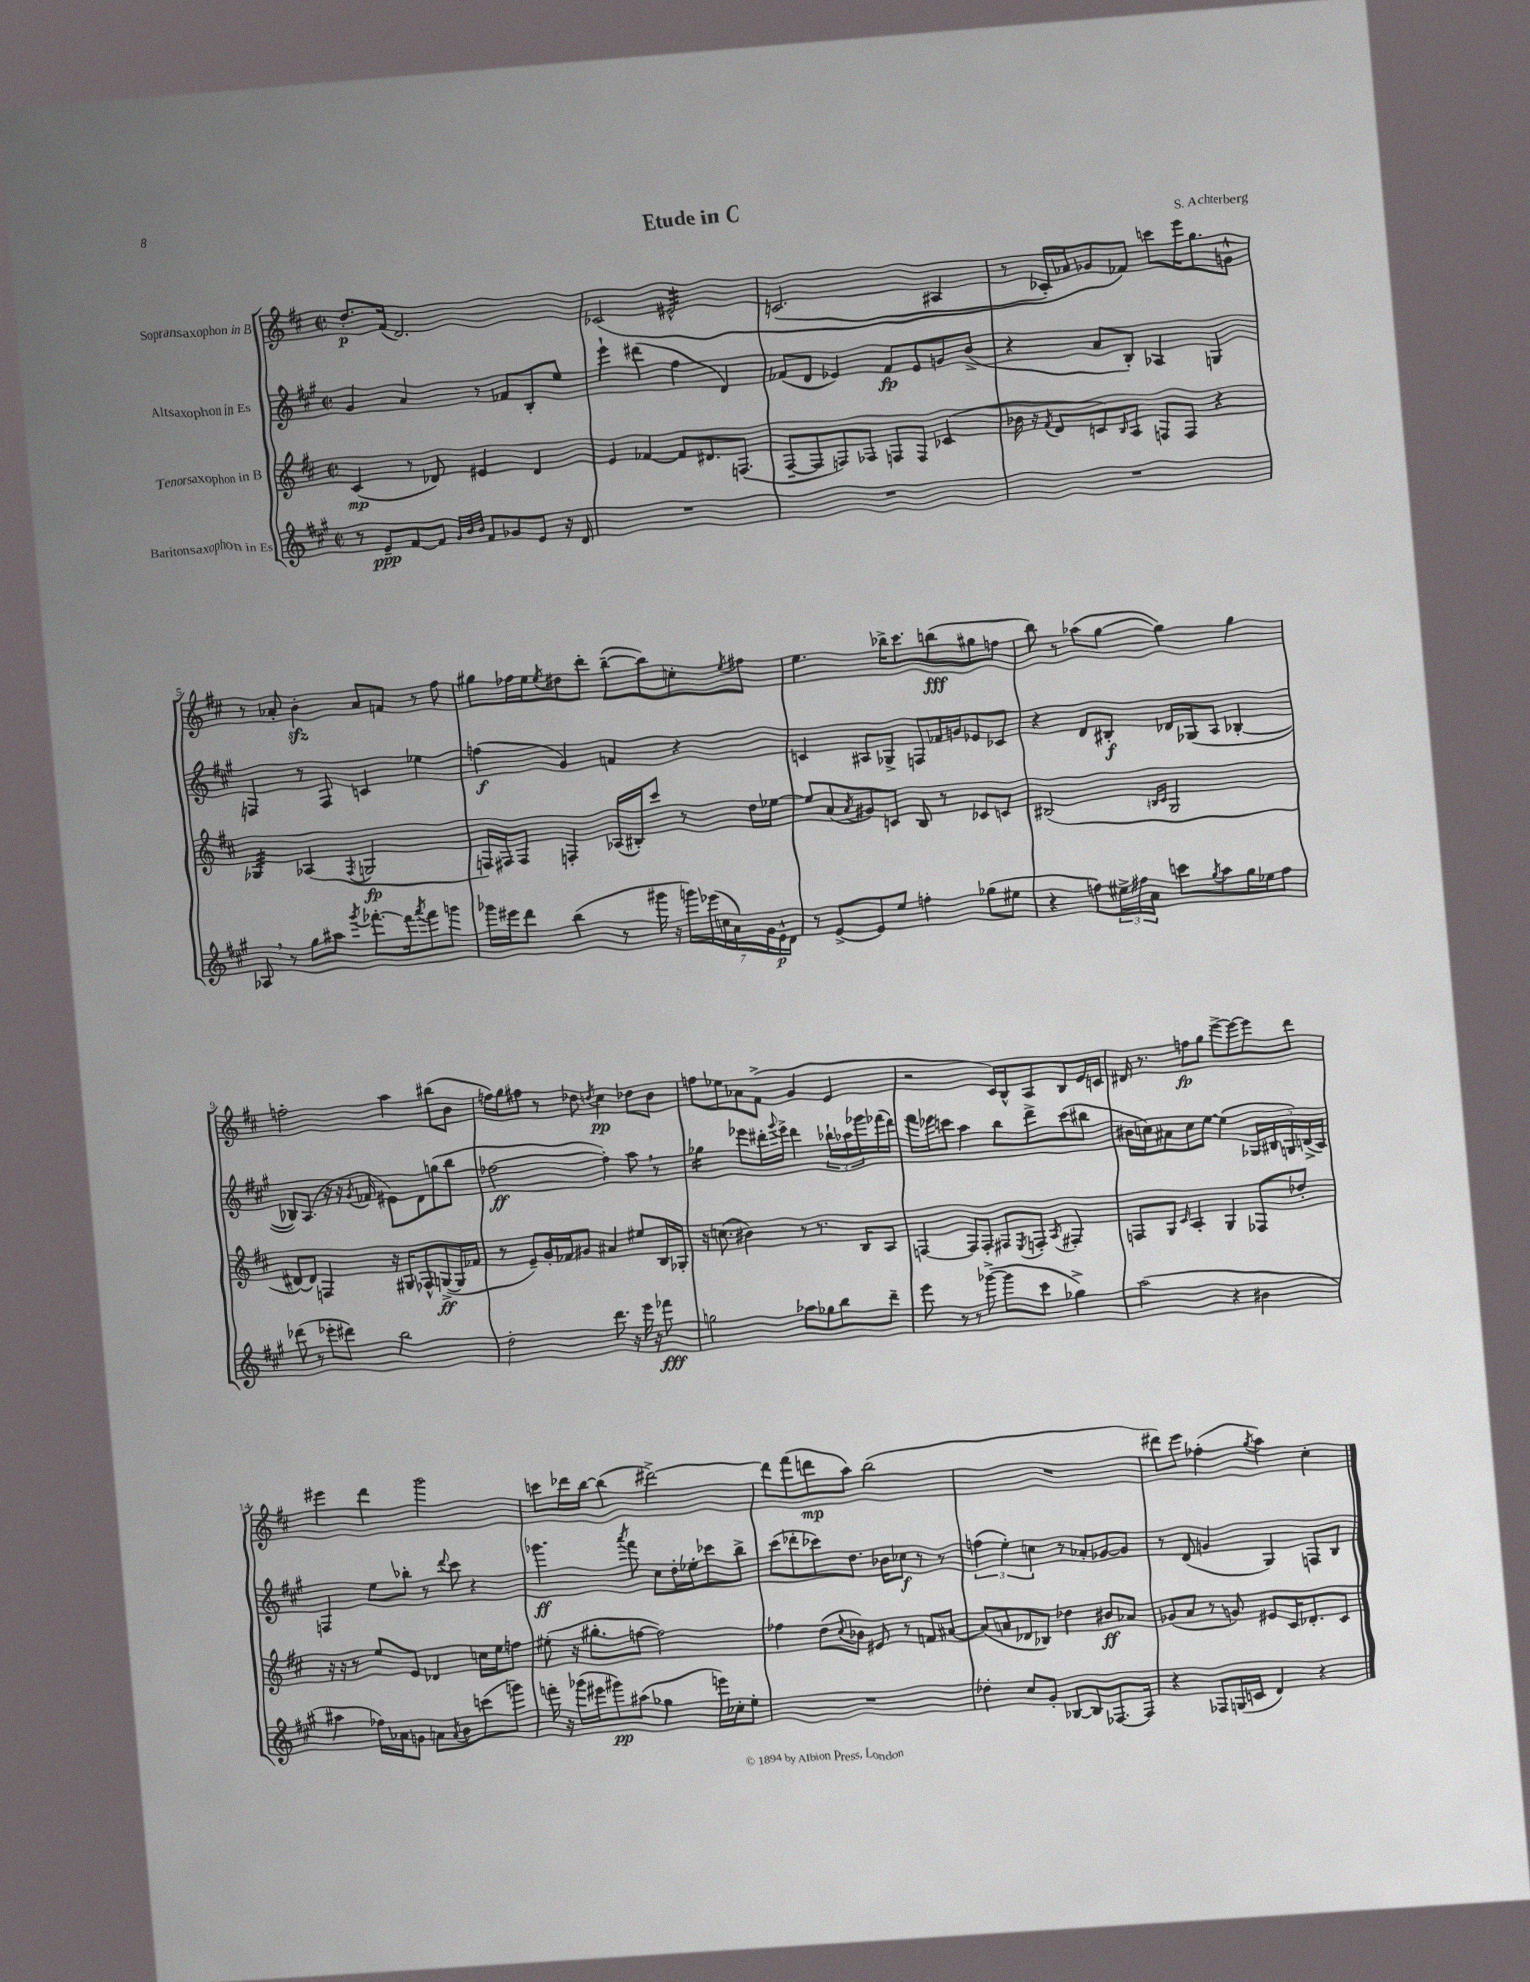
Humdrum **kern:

**kern	**kern	**kern	**kern
*staff4	*staff3	*staff2	*staff1
*clefG2	*clefG2	*clefG2	*clefG2
*k[f#c#g#]	*k[f#c#]	*k[f#c#g#]	*k[f#c#]
*M2/2	*M2/2	*M2/2	*M2/2
*met(c|)	*met(c|)	*met(c|)	*met(c|)
8r	(4c#	4g#	8.dd'
8e~	.	.	.
.	.	.	(16f#
[8f#	8r	4a	2.d)
8f#]	8d-)	.	.
32qqg#	.	.	.
32qqb	.	.	.
32qqb	.	.	.
8f#	4e#	8r	.
8g-	.	8f-	.
8e	4d-	8B'	.
16r	.	8ee	.
16d	.	.	.
=	=	=	=
1r	4e	4eee`	&(2c-
.	[4f-	(4ddd#	.
.	8f-]	4ff#	2e#^^
.	8.d#	.	.
.	.	4d)	.
.	(8.F	.	.
=	=	=	=
1r	[8F#~	(8f-	(2.c
.	8F#]	8d	.
.	8F)	4e-)	.
.	8F-	.	.
.	8F	8f-	.
.	8F	8e-	.
.	(4c-	8g	4A#
.	.	(8b^	.
=	=	=	=
1r	16b-	4r	8r
.	16r	.	.
.	8qf#	.	.
.	8d	.	16c-')
.	.	.	16a-
.	8c)	8a	8g-
.	16qqB	.	.
.	8A	8B')	8f-&)
.	8F	4A-	8ccc
.	8F	.	16eee
.	.	.	8.gg
.	4r	4G	.
.	.	.	8g^^
=	=	=	=
8A-	4G-	4F	8r
8r	.	.	8a-'
8gg#	(4A-	8r	4b'
8aa#	.	8F	.
8qggg#	8qF#	.	.
[8.fff-'	2G	4c	8a-
.	.	.	8f
16fff-]	.	.	.
8qaaa	.	.	.
8fff-	.	4ee-	8r
8ggg	.	.	8ff#
=	=	=	=
16ggg-	16F)	(4ff	8gg#
16eee#	16F#	.	.
8ddd	8F#	.	16ff-
.	.	.	16ee
.	.	.	8qee
(4bb	4F'	4g#)	8dd#
.	.	.	8ddd'
8r	(16A-	4f	([8bb~
.	16B#')	.	.
16ggg#	8ccc#	.	8bb])
16r	.	.	.
28ggg)	8r	4r	8cc'
(28eee-	.	.	.
28cc	.	.	.
28a)	.	.	.
.	.	.	8qee
.	16dd	.	8ff#
28g#	.	.	.
28e^^	.	.	.
.	[16ee-	.	.
28d	.	.	.
=	=	=	=
8r	8ee-]	4c	4.ee
[8e^	(8a	.	.
.	8qa	.	.
8e]	8g#)	8A#	.
8ee	8c	8G-^	16bb-^
.	.	.	8.ccc#
4ff'	8B	8F	.
.	8r	16f-	(8bb
.	.	16g	.
(8gg-	8c-	8e-	8gg#
8ee#	8c	8c-	8ff
=	=	=	=
4r	(2B#	4r	8bb)
.	.	.	8r
8ff)	.	8d	(8aa-
24ee#^	.	8B#'	[8gg
24ff#	.	.	.
24a	.	.	.
.	16qqB	.	.
.	16qqc#	.	.
8ccc	2G	16d-	4gg])
.	.	(16G-	.
8qgg#	.	.	.
8aa	.	8A	.
16gg#	.	[4B-'	4gg
16ee-	.	.	.
8ff#	.	.	.
=	=	=	=
(8ddd-	[8d#)	8B-])	2ff'
8r	8d#]	(8.A	.
8eee-'	4F	.	.
.	.	16r	.
8ddd#)	.	16r	.
.	.	8qg#	.
.	.	16f-	.
2bb	16r	8e#)	4aa
.	16G#	.	.
.	8F-^^	8d	.
.	([8G^	(8gg	(8bb#
.	16G]	8bb	8b
.	16f-	.	.
=	=	=	=
2dd'	8r	[2ff-	16ff)
.	.	.	16gg
.	8e~)	.	8ff#
.	16g'	.	8r
.	16f-	.	.
.	8g#	.	8dd-
.	.	.	8qdd
8.ddd	4a#	4ff-'])	4cc#
16r	.	.	.
16eee	8ee#	8aa	8dd-
16r	.	.	.
8fff-	16B	8r	8b
.	16G-'	.	.
=	=	=	=
2gg	16r	4gg-	8ff
.	(8.cc	.	.
.	.	.	8ee-
.	4b#)	8eee-	8a-
.	.	16ddd#'	(8f#^
.	.	8qqggg#	.
.	.	16eee-^	.
8aa-	8r	4ddd#	4g
8gg-	8.r	.	.
8bb	.	24bb-`	4e
.	.	24aa-	.
.	16B	.	.
.	.	24ggg-	.
8ddd~	8A	(16fff-	.
.	.	16ddd#)	.
=	=	=	=
8eee	[4F	16fff#	2r
.	.	16eee-	.
8r	.	8ccc	.
8r	8F]	4aa	.
([8ggg-^	8F'	.	.
8ggg-]	8F#	8bb	16c#)
.	.	.	16B^^
.	8qE	.	.
8ccc#	8F'	8ddd^	8A
.	8qA	.	.
4gg-^)	4F#'	(8ccc	8B
.	.	8bb#	16e
.	.	.	16c
=	=	=	=
(2aa	8F	16b#	16d#
.	.	16cc)	8.r
.	8G	8a#	.
.	16qqc#	.	.
.	4A'	8cc	8ff
.	.	[8ee	8gg
4r	4G	(4ee]	[8eee^
.	.	.	8eee_
4b#	8F-	20G-	8eee]
.	.	20B#	.
.	.	20G)	.
.	8dd-'	.	8ddd
.	.	(20B^	.
.	.	20A)	.
=	=	=	=
4aa#	16r	4F	4eee#
.	16r	.	.
.	8r	.	.
16ff-)	8ee	8ee	4ddd
16a-	.	.	.
8g	8e	8bb-'	.
8a	4d-	8r	2ggg
8qa	.	8qqddd	.
8b	.	8ccc#	.
(8ccc	16cc	4r	.
.	16ee	.	.
8ggg)	8ff	.	.
=	=	=	=
16fff'	(8ee#'	4.ggg-	8ccc
16r	.	.	.
(16ggg-	16r	.	16ddd-
16eee#	8.gg#'	.	[16bb
8ggg#)	.	.	(4bb]
.	.	8qaaa	.
(8aa#	[8ff	8fff#	.
4gg-	2ff])	8cc#	[2ddd#^)
.	.	16dd'	.
.	.	16ee-'	.
16eee)	.	8ccc-	.
16cc-'	.	.	.
8ee'	.	8bb^	.
=	=	=	=
1r	4ff-	(8ccc#	8ddd#]
.	.	8ddd-'	(8fff#
.	(8dd	8ccc-)	8ddd
.	8qqcc#	.	.
.	8b-)	8.dd	8aa)
.	8e#	.	(2bb
.	.	16b-	.
.	8r	8cc-	.
.	8f	8r	.
.	[8a#	8r	.
=	=	=	=
4dd-'	(8a#]	(6ff	1r
.	8a	.	.
.	.	6ee')	.
8cc#	8d-	.	.
.	.	6cc	.
8g#'	8B-)	.	.
[8B-	4dd-	8r	.
8B-]	.	8a-'	.
[8.F-	8b#	[8g-	.
.	8a-	8g-]	.
16F-]	.	.	.
=	=	=	=
4r	(8g-	8r	8ddd#)
.	8a	(8d	8eee
8F-	8r	4g	(4ff-'
(16G	8g)	.	.
16c	.	.	.
.	.	.	8qgg
4d)	8e#	4G#)	4aa)
.	16c#	.	.
.	8.d-'	.	.
4r	.	8F	4cc#'
.	8c#	8B	.
==	==	==	==
*-	*-	*-	*-
